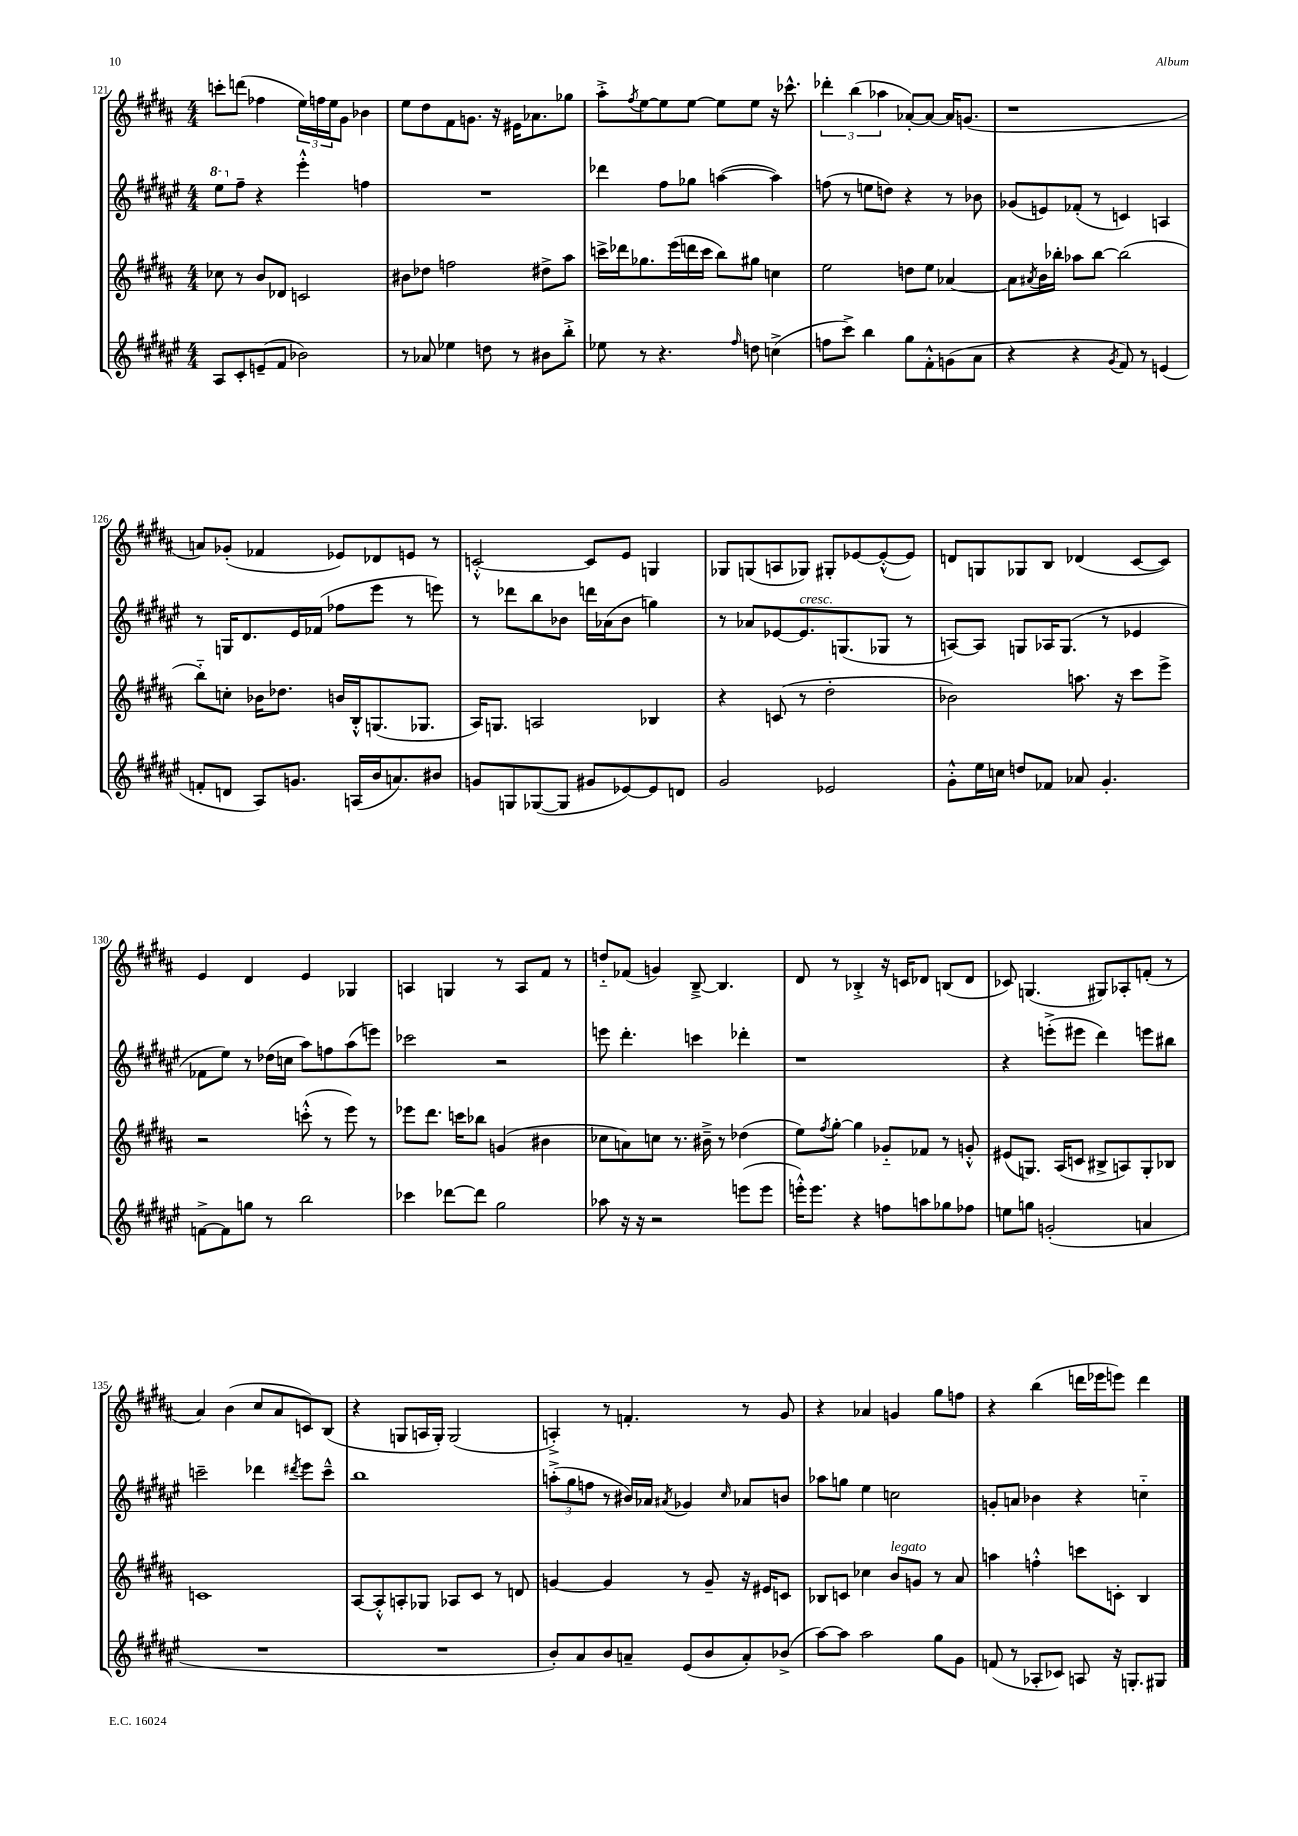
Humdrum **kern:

**kern	**kern	**kern	**kern
*part4	*part3	*part2	*part1
*staff4	*staff3	*staff2	*staff1
*clefG2	*clefG2	*clefG2	*clefG2
*k[f#c#g#d#a#e#]	*k[f#c#g#d#a#]	*k[f#c#g#d#a#e#]	*k[f#c#g#d#a#]
*M4/4	*M4/4	*M4/4	*M4/4
*	*	*8va	*
=121	=121	=121	=121
8A#/L	8cc-X\	8eee#\L	8cccn'\L
*	*	*X8va	*
8c#'/	8r	8ff#~\J	(8dddn\J
(8en~/	8b/L	4r	4ff-X\
8f#/J	8d-X/J	.	.
2b-X\)	2cn/	4eee#'^^\	24ee\LL)
.	.	.	24ffn\
.	.	.	24ee\J
.	.	.	8g#\J
.	.	4ffn\	4b-X\
=122	=122	=122	=122
8r	8b#X\L	1r	8ee\L
8a-X/	8dd-X\J	.	8dd#\
4ee-X\	2ffn\	.	8f#\
.	.	.	8.gn\J
8ddn\	.	.	.
.	.	.	16r
8r	.	.	16e#X\KL
.	.	.	8.a-X\
8b#X\L	8dd#X^\L	.	.
8bb'^\J	8aa#\J	.	8gg-X\J
=123	=123	=123	=123
8ee-X\	16cccn^\LL	4ddd-X\	8aa#'^\L
.	16ddd-X\J	.	.
.	.	.	8qff#/
8r	8.gg-X\	.	[8ee\
4.r	.	8ff#\L	8ee\]
.	(16eee\L	.	.
.	16dddn\	8gg-X\J	[8ee\J
.	16ccc\JJ	.	.
.	8bb\L)	([4aan\	8ee\L]
16qqff#/	.	.	.
8ddn\	8gg#X\J	.	8ee\J
(4ccn^\	4ccn\	4aa\])	16r
.	.	.	8.ccc-X^^\
=124	=124	=124	=124
8ffn\L	2ee\	(8ffn\	6ddd-X'\
8ccc#^\J)	.	8r	.
.	.	.	(6bb\
4bb\	.	8een\L	.
.	.	.	6aa-X\
.	.	8ddn\J)	.
8gg#\L	8ddn\L	4r	[8a-X'/L)
8f#'^^\	8ee\J	.	8a-/J_
(8gn\	[4a-X/	8r	16a-/KL]
.	.	.	(8.gn/J
8a#\J	.	8b-X\	.
=125	=125	=125	=125
4r	8a-\L]	(8g-X/L	1r
.	8qa#X/	.	.
.	16b\L	8en/)	.
.	16bb-X'\JJ	.	.
4r	8aa-X\L	(8f-X'/J	.
.	[8bb-\J	8r	.
8qg#/	.	.	.
8f#/)	(2bb-\]	4cn/)	.
8r	.	.	.
(4en/	.	4An/	.
!!LO:LB:g=z
=126	=126	=126	=126
8fn'/L	8bb\L)	8r	8an/L)
8dn/J	8ccn'\J	16Gn/KL	(8g-X'/J
.	.	8.d#/	.
8A#/L)	16b-X\KL	.	4f-X/
.	8.dd-X\J	.	.
8.gn/J	.	16e#/L	.
.	.	(16f-X/JJ	.
.	16bn/LL	8ff-X\L	8e-X/L)
(16An/LL	16B'^^/J	.	.
16b/J	(8.Gn/	8eee#\J	8d-X/
8.an/)	.	.	.
.	.	8r	8en/J
.	8.G-X/J	.	.
8b#X/J	.	8eeen\)	8r
=127	=127	=127	=127
8gn/L	16A#/KL)	8r	[2cn'^^/
.	8.Gn/J	.	.
8Gn/	.	8ddd-X\L	.
([8G-X/	2An/	8bb\	.
8G-/J]	.	8b-X\J	.
8g#X/L	.	16dddn\LL	8c/L]
.	.	(16a-X\J	.
[8e-X/)	.	8b-\J	8e/J
8e-/]	4B-X/	4ggn\)	4Gn/
8dn/J	.	.	.
=128	=128	=128	=128
2g#/	4r	8r	8G-X/L
.	.	8a-X/L	(8Gn/
.	(8cn/	[8e-X/	8An/
!	!	!LO:TX:a:i:t=cresc.	!
.	8r	8.e-/]	8G-X/J)
2e-X/	2dd#'\	.	8G#X'/L
.	.	(8.Gn/	.
.	.	.	[8e-X/
.	.	8G-X/J	(8e-'^^/_
.	.	8r	8e-/J])
=129	=129	=129	=129
8g#'^^\L	2b-X\)	[8An/L)	8dn/L
16ee#\L	.	8A/J]	8Gn/
16ccn\JJ	.	.	.
8ddn/L	.	8Gn/L	8G-X/
8f-X/J	.	16A-X/K	8B/J
.	.	(8.G/J	.
8a-X/	8.aan\	.	(4d-X/
4.g#'/	.	8r	.
.	16r	.	.
.	8ccc#\L	4e-X/	[8c#/L
.	8eee^\J	.	8c#/J])
!!LO:LB:g=z
=130	=130	=130	=130
[8fn^\L	2r	8f-X\L	4e/
8f\]	.	8ee#\J)	.
8ggn\J	.	8r	4d#/
8r	.	(16dd-X\LL	.
.	.	16ccn\JJ	.
2bb\	(8cccn'^^\	8aa#\L)	4e/
.	8r	8ffn\	.
.	8eee\)	(8aa#\	4G-X/
.	8r	8eeen\J)	.
=131	=131	=131	=131
4ccc-X\	8eee-X\L	2ccc-X\	4An/
.	8.ddd#\J	.	.
[8ddd-X\L	.	.	4Gn/
.	16cccn\KL	.	.
8ddd-\J]	8bb-X\J	.	.
2gg#\	(4gn/	2r	8r
.	.	.	8A/L
.	4b#X\	.	8f#/J
.	.	.	8r
=132	=132	=132	=132
8aa-X\	8cc-X\L	8eeen\	8ddn/L
16r	8an\)	4.ddd#'\	(8f-X/J
16r	.	.	.
2r	8ccn\J	.	4gn/)
.	8.r	.	.
.	.	4cccn\	[8B~^/
.	16b#X~^\	.	.
.	8r	.	4.B/]
(8eeen\L	(4dd-X\	4ddd-X'\	.
8eee\J	.	.	.
=133	=133	=133	=133
16eeen'^^\KL)	8ee\L)	1r	8d#/
8.eee\J	.	.	.
.	8qff#/	.	.
.	[8gg#'\J	.	8r
4r	4gg#\]	.	4B-X'^/
8ffn\L	8g-X/L	.	16r
.	.	.	16cn/KL
8aan\	8f-X/J	.	8d-X/J
8gg-X\	8r	.	(8Bn/L
8ff-X\J	8gn'^^/	.	8d-/J
=134	=134	=134	=134
8een\L	(8e#X/L	4r	8c-X/)
8ggn\J	8.Gn/J)	.	(4.Gn/
(2gn'/	.	(8eeen'^\L	.
.	(16A#/KL	.	.
.	8cn/J	8eee#X\J	.
.	8B#X^/L	4ddd#\)	8G#X/L)
.	8An/)	.	8A-X'/
4an/	8G'/	8eeen\L	(8fn'/J
.	8B-X/J	8bb#X\J	8r
!!LO:LB:g=z
=135	=135	=135	=135
1r	1cn	2cccn~\	4a#/)
.	.	.	(4b\
.	.	4ddd-X\	8cc#/L
.	.	.	8a#/
.	.	8qddd#X/	.
.	.	8eee#\L	8cn/)
.	.	8ccc~^^\J	(8B/J
=136	=136	=136	=136
1r	[8A#/L	1bb	4r
.	8A#'^^/]	.	.
.	8An'/	.	8Gn/L
.	8G-X/J	.	16An/L
.	.	.	16G'/JJ)
.	8A-X/L	.	(2G/
.	8c#/J	.	.
.	8r	.	.
.	8dn/	.	.
=137	=137	=137	=137
8b'/L)	[4gn/	(12aan'^\L	4An'^/)
.	.	12gg#\	.
8a#/	.	.	.
.	.	12ffn\J	.
8b/	4g/]	8r	8r
8an~/J	.	16b#X/LL)	4.fn'/
.	.	16a-X/JJ	.
.	.	8qa#X/	.
(8e#/L	8r	4g-X/	.
8b/	8g~/	.	.
.	.	16qqcc#/	.
8a'/)	16r	8a-X/L	8r
.	16e#X/KL	.	.
(8b-X^/J	8cn/J	8bn/J	8g#/
=138	=138	=138	=138
[8aa#\L)	8B-X/L	8aa-X\L	4r
8aa#\J]	8cn/J	8ggn\J	.
2aa#\	4cc-X\	4ee#\	4a-X/
!	!LO:TX:a:i:t=legato	!	!
.	8b/L	2ccn\	4gn/
.	8gn/J	.	.
8gg#\L	8r	.	8gg#\L
8g#\J	8a#/	.	8ffn\J
=139	=139	=139	=139
(8fn/	4aan\	8gn'/L	4r
8r	.	8an/J	.
8A-X'/L	4ffn'^^\	4b-X\	(4bb\
8c-X/J)	.	.	.
8An/	8cccn\L	4r	16dddn\LL
.	.	.	16eee-X\J
16r	8cn'\J	.	8eeen\J)
8.Gn'/L	.	.	.
.	4B/	4ccn\	4ddd\
8G#X/J	.	.	.
==	==	==	==
*-	*-	*-	*-
